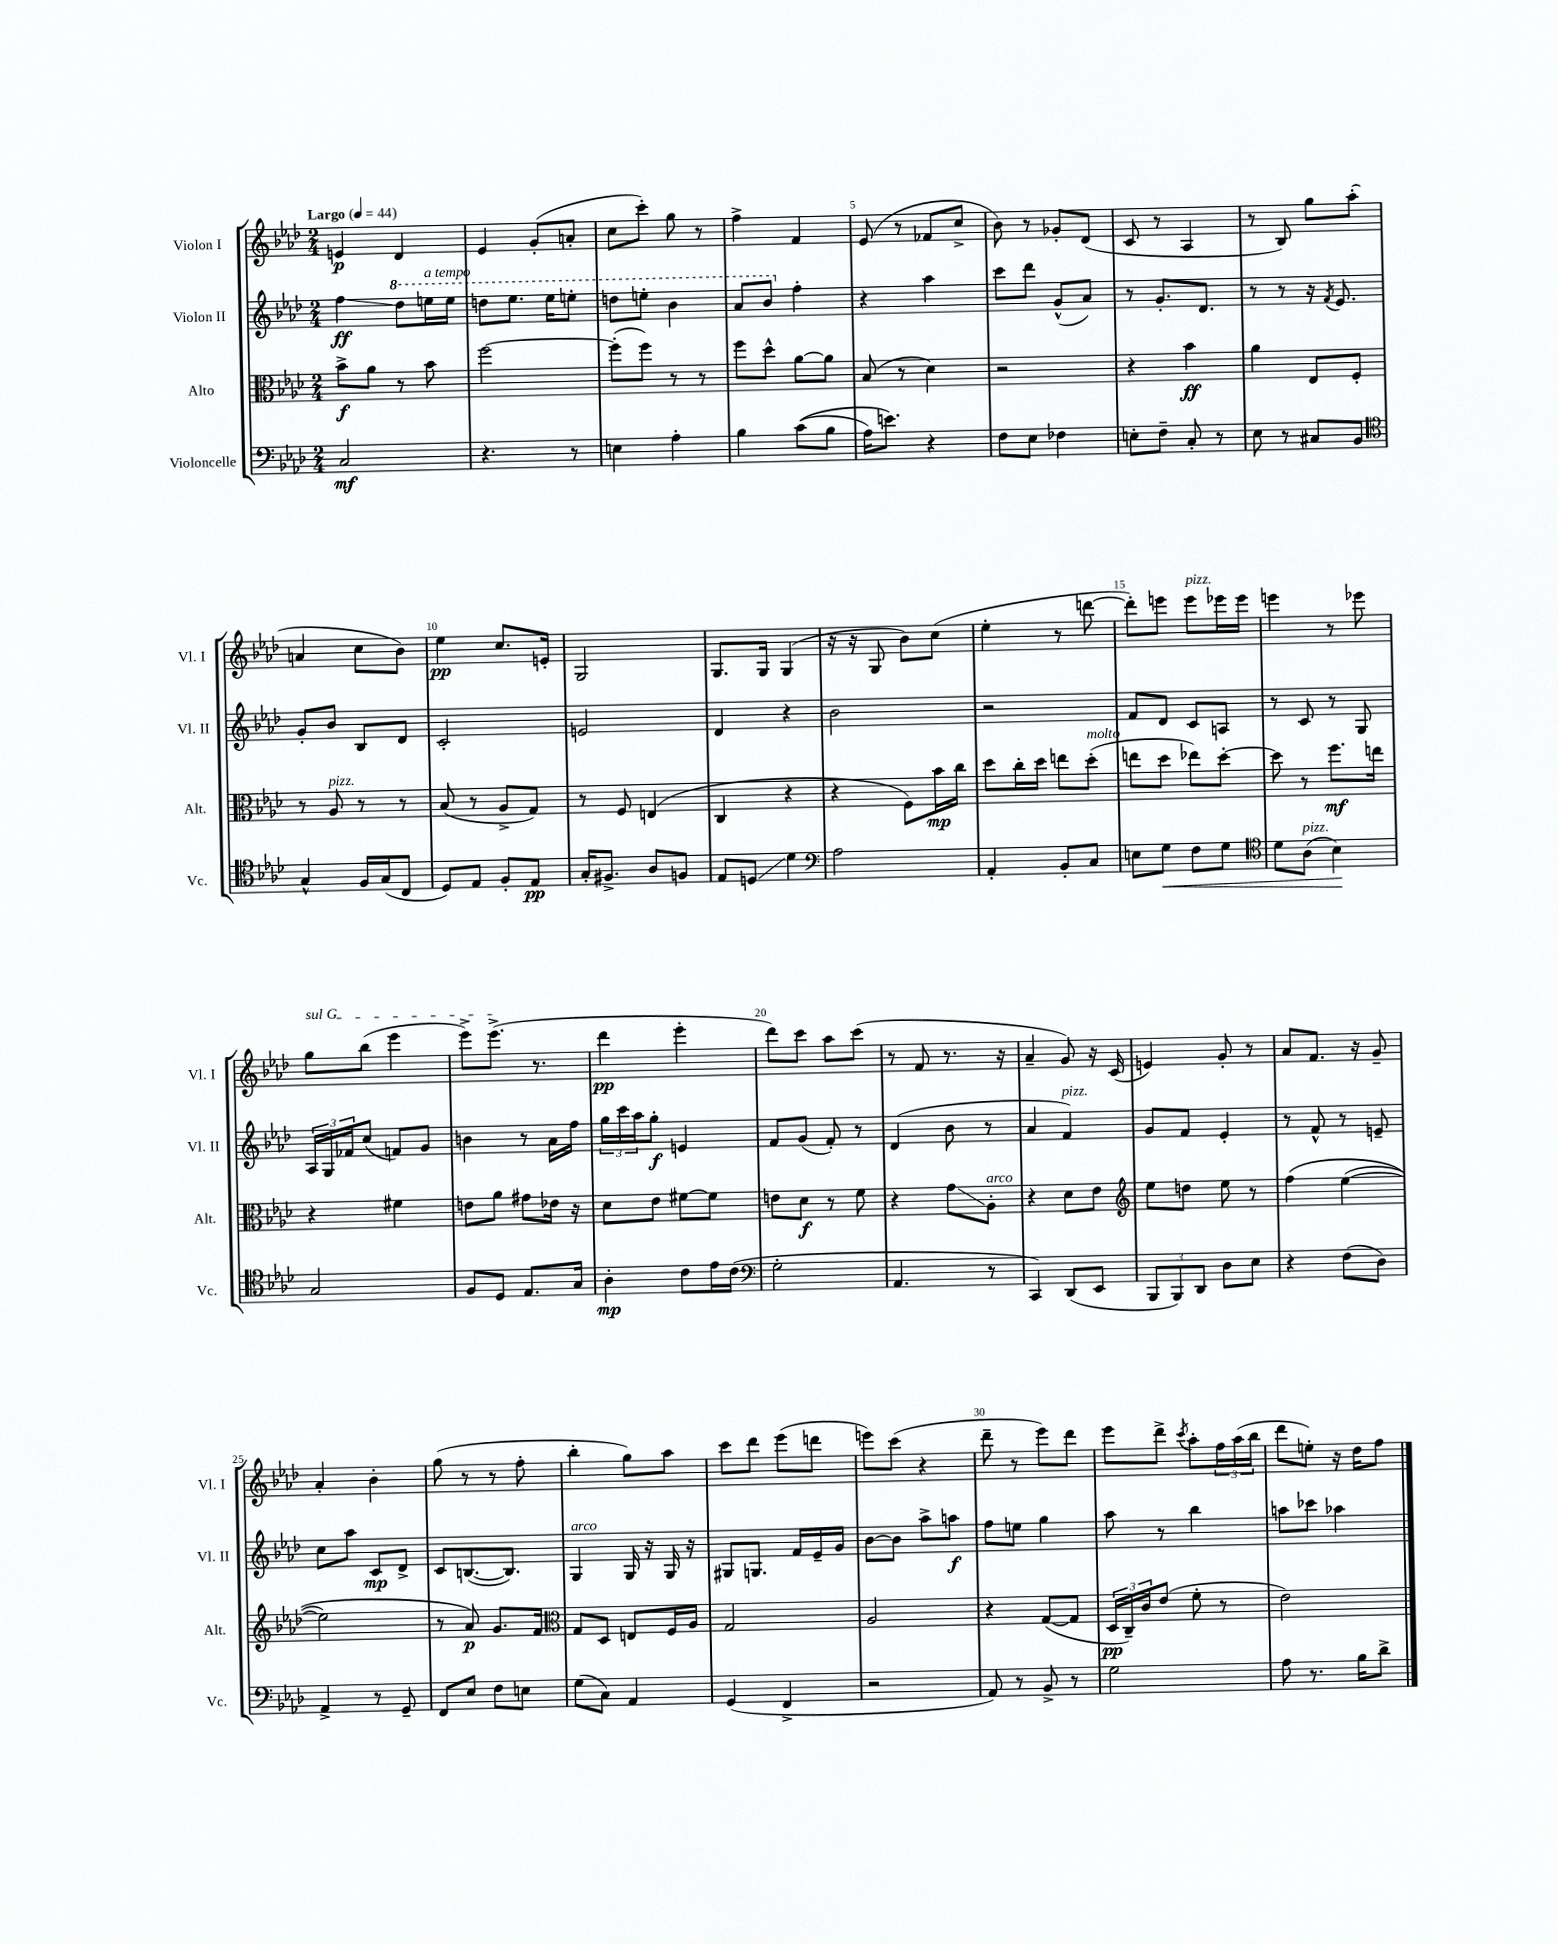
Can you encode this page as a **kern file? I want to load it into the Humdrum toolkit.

**kern	**kern	**kern	**kern
*staff4	*staff3	*staff2	*staff1
*clefF4	*clefC3	*clefG2	*clefG2
*k[b-e-a-d-]	*k[b-e-a-d-]	*k[b-e-a-d-]	*k[b-e-a-d-]
*M2/4	*M2/4	*M2/4	*M2/4
*MM44	*MM44	*MM44	*MM44
2C	8b-^	4ff	4e
.	8a-	.	.
.	8r	8ddd-	4d-
.	8b-	16eee	.
.	.	16eee	.
=	=	=	=
4.r	[2ff	8ddd	4e-
.	.	8.eee-	.
.	.	.	(8g'
.	.	16eee-	.
8r	.	8eee'	8a'
=	=	=	=
4E	(8ff']	8ddd	8cc
.	8ff)	8eee'	8ccc')
4A-'	8r	4bb-	8gg
.	8r	.	8r
=	=	=	=
4B-	8ff	8aa-	4ff^
.	8dd-^^	8bb-	.
&((8c	[8a-	4ff'	4f
8B-	8a-]	.	.
=	=	=	=
16A-)	(8B-	4r	(8e-
8.e&)	.	.	.
.	8r	.	8r
4r	4d-)	4aa-	8f-
.	.	.	8cc^
=	=	=	=
8F	2r	8ccc	8b-)
8E-	.	8ddd-	8r
4F-	.	(8g^^	8g-'
.	.	8a-)	(8d-
=	=	=	=
8E'	4r	8r	8c
8F~	.	8.g'	8r
8C'	4b-	.	4A-
.	.	8.d-	.
8r	.	.	.
=	=	=	=
8E-	4a-	8r	8r
8r	.	8r	8B-)
8C#	8E-	16r	8gg
.	.	8qf	.
.	.	8.e-	.
8BB-	8F'	.	(8aa-'
=	=	=	=
*clefC4	*	*	*
4G^^	8r	8g'	4a
.	8A-	8b-	.
16F	8r	8B-	8cc
(16G	.	.	.
8C	8r	8d-	8b-)
=	=	=	=
8D-)	(8B-	2c'	4ee-
8E-	8r	.	.
8F'	8A-^	.	8.cc
8E-	8G)	.	.
.	.	.	16e'
=	=	=	=
16G'	8r	2e	2G
8.F#^	.	.	.
.	8F	.	.
8A-	(4E	.	.
8F	.	.	.
=	=	=	=
8E-	4C	4d-	8.G
8D	.	.	.
.	.	.	16G
4d-	4r	4r	(4G
=	=	=	=
*clefF4	*	*	*
2A-	4r	2b-	16r
.	.	.	16r
.	.	.	8G
.	8F)	.	8b-)
.	16b-	.	(8cc
.	16cc	.	.
=	=	=	=
4AA-'	8dd-	2r	4ee-'
.	16cc'	.	.
.	16dd-	.	.
8BB-'	8ee	.	8r
8C	(8dd-'	.	[8ddd
=	=	=	=
8E	8ee	8f	8ddd'])
8G	8dd-	8d-	8eee
8F	8ee-)	8c	8eee
8G	[8dd-'	8A	16eee-
.	.	.	16eee-
=	=	=	=
*clefC4	*	*	*
8d-	8dd-]	8r	4eee
(8A-	8r	8c	.
4B-)	8.ff	8r	8r
.	.	8G	8eee-
.	16ee	.	.
=	=	=	=
2G	4r	24A-	8gg
.	.	24G	.
.	.	24f-	.
.	.	(8cc	(8bb-
.	4f#	8f)	4eee-
.	.	8g	.
=	=	=	=
8F	8e	4b	8eee-^)
8D-	8a-	.	(8.eee-^
8.E-	8g#	8r	.
.	.	.	8.r
.	16e-	16a-	.
16G	16r	16ff	.
=	=	=	=
4A-'	8d-	24gg	4ddd-
.	.	24ccc	.
.	.	24aa-	.
.	8e-	8gg'	.
8c	[8f#	4e	4eee-'
16e-	8f#]	.	.
(16c	.	.	.
=	=	=	=
*clefF4	*	*	*
2G'	8e	8f	8ddd-)
.	8d-	(8g	8ccc
.	8r	8f')	8aa-
.	8f	8r	(8ccc
=	=	=	=
4.AA-	4r	(4d-	8r
.	.	.	8f
.	8g	8b-	8.r
8r	8A-'	8r	.
.	.	.	16r
=	=	=	=
4CC)	4r	4a-	4a-~
(8DD-	8d-	4f)	8g)
8EE-	8e-	.	16r
.	.	.	(16c
=	=	=	=
*	*clefG2	*	*
12BBB-	8ee-	8g	4e)
12BBB-)	.	.	.
.	8dd	8f	.
12DD-	.	.	.
8D-	8ee-	4e-'	8g'
8E-	8r	.	8r
=	=	=	=
4r	&(4ff	8r	8a-
.	.	8f^^	8.f
(8F	([4ee-	8r	.
.	.	.	16r
8D-)	.	8e~	8g~
=	=	=	=
4AA-^	2ee-])	8cc	4a-'
.	.	8aa-	.
8r	.	8c	4b-'
8GG~	.	8d-^	.
=	=	=	=
8FF	8r	8c	(8gg
8E-	8a-&)	([8.B	8r
8F	8.g	.	8r
.	.	8.B])	.
8E	.	.	8ff'
.	16f	.	.
=	=	=	=
*	*clefC3	*	*
(8G	8G	4G	4bb-'
8C)	8D-	.	.
4AA-	8E	16G	8gg)
.	.	16r	.
.	16F	16G	8aa-
.	16A-	16r	.
=	=	=	=
(4GG	2G	8G#	8ccc
.	.	8.G	8ddd-
4FF^	.	.	(8eee-
.	.	16f	.
.	.	16e-~	8ddd
.	.	16g	.
=	=	=	=
2r	2A-	[8b-	8eee)
.	.	8b-]	(8ccc
.	.	8aa-^	4r
.	.	8aa	.
=	=	=	=
8AA-)	4r	8ff	8ddd-~
8r	.	8ee	8r
8BB-^	([8G	4gg	8eee-)
8r	8G]	.	8ddd-
=	=	=	=
2G	24D-	8aa-	8eee-
.	24C~)	.	.
.	24c	.	.
.	(8e-	8r	8ddd-^
.	.	.	8qccc
.	8f'	4bb-	8aa-'
.	8r	.	24ff
.	.	.	(24aa-
.	.	.	24bb-
=	=	=	=
8A-	2e-)	8aa	8ddd-
8.r	.	8ccc-	8ee')
.	.	4aa-	16r
16B-	.	.	16dd-
8d-^	.	.	8ff
==	==	==	==
*-	*-	*-	*-
